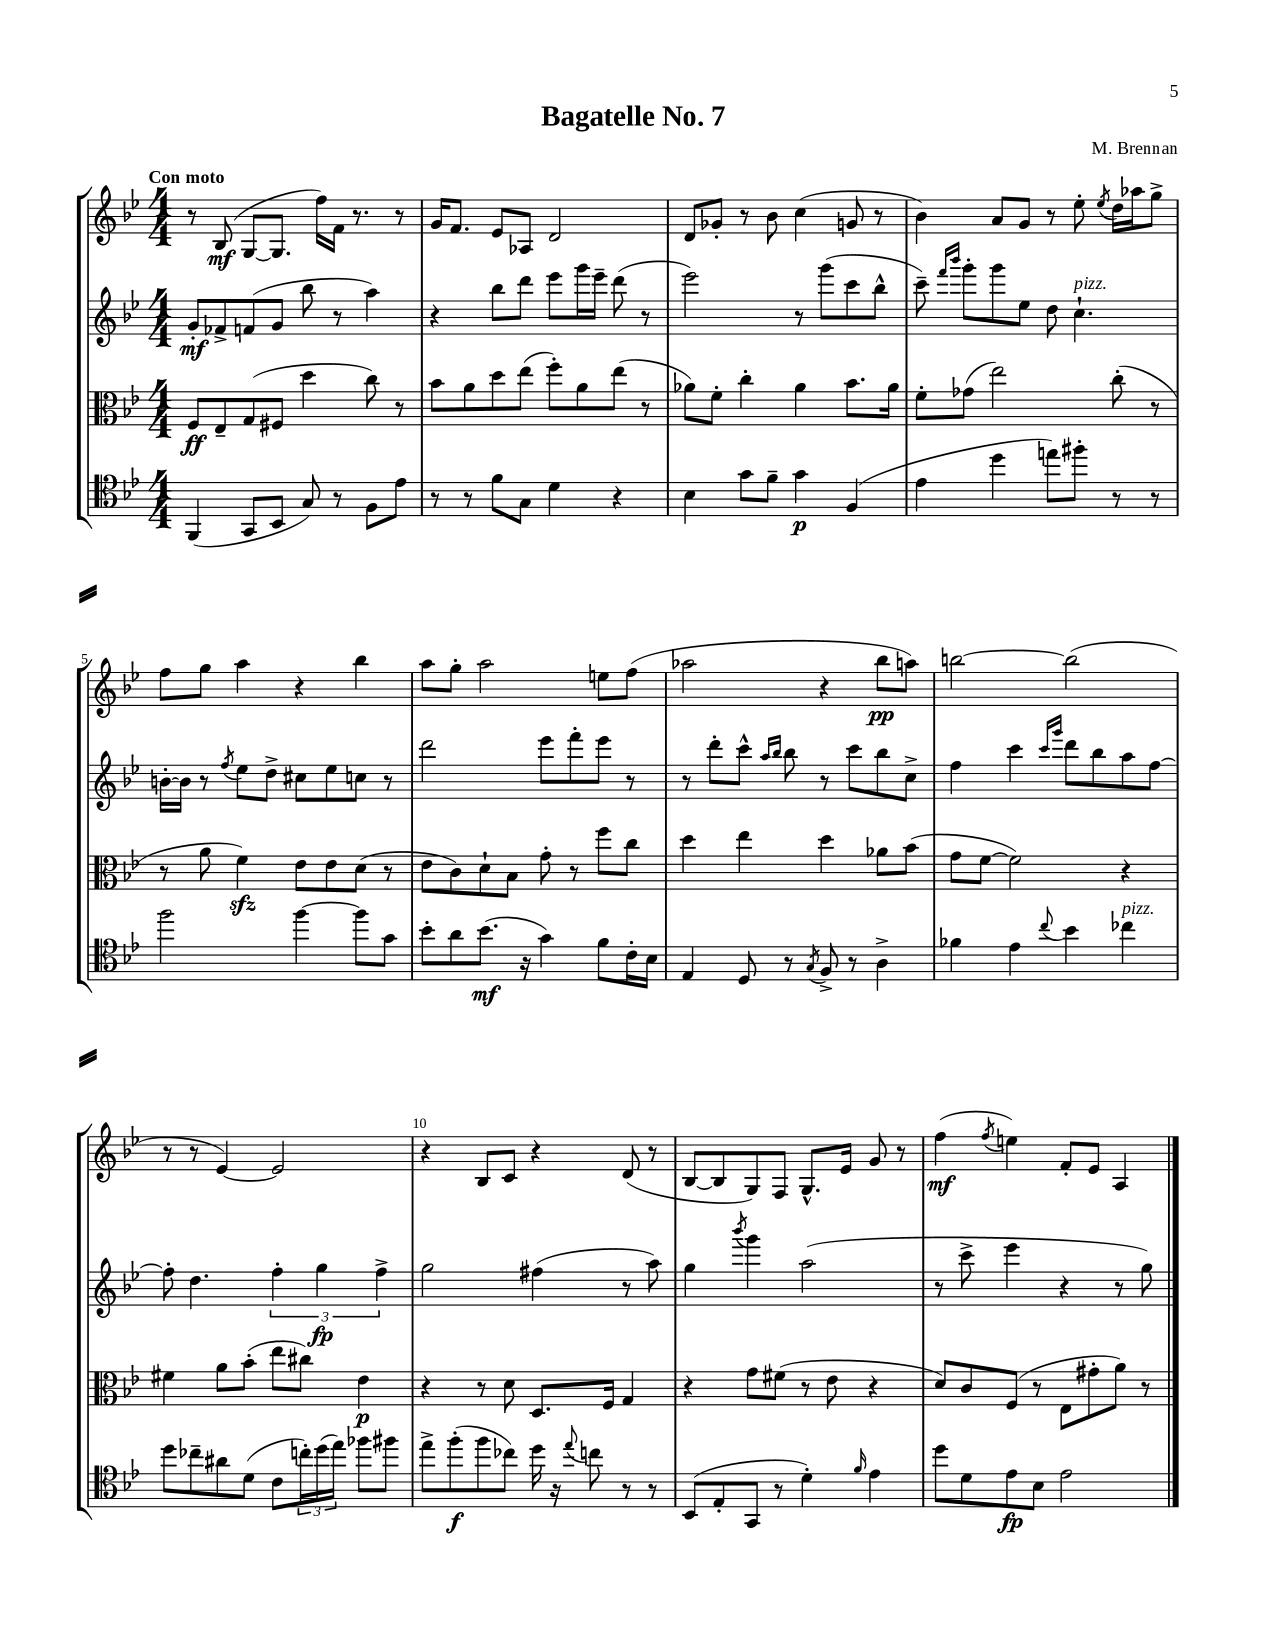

**kern	**dynam	**kern	**dynam	**kern	**dynam	**kern	**dynam
*part4	*part4	*part3	*part3	*part2	*part2	*part1	*part1
*staff4	*staff4	*staff3	*staff3	*staff2	*staff2	*staff1	*staff1
*clefC4	*	*clefC3	*	*clefG2	*	*clefG2	*
*k[b-e-]	*	*k[b-e-]	*	*k[b-e-]	*	*k[b-e-]	*
*M4/4	*	*M4/4	*	*M4/4	*	*M4/4	*
=1	=1	=1	=1	=1	=1	=1	=1
!	!	!	!	!	!	!LO:TX:a:B:t=Con moto	!
(4FF/	.	8F/L	ff	8g'/L	mf	8r	.
.	.	8E-~/	.	8f-X^/	.	(8B-/	mf
8GG/L	.	(8G/	.	(8fn/	.	[8G/L	.
8BB-/J	.	8F#X/J	.	8g/J	.	8.G/J]	.
8G/)	.	4dd\	.	8bb-\	.	.	.
.	.	.	.	.	.	16ff\LL)	.
8r	.	.	.	8r	.	16f\JJ	.
.	.	.	.	.	.	8.r	.
8F\L	.	8cc\)	.	4aa\)	.	.	.
8e-\J	.	8r	.	.	.	8r	.
=2	=2	=2	=2	=2	=2	=2	=2
8r	.	8b-\L	.	4r	.	16g/KL	.
.	.	.	.	.	.	8.f/J	.
8r	.	8a\	.	.	.	.	.
8f\L	.	8dd\	.	8bb-\L	.	8e-/L	.
8G\J	.	(8ee-\J	.	8ddd\J	.	8A-X/J	.
4d\	.	8ff'\L)	.	8eee-\L	.	2d/	.
.	.	8a\	.	16ggg\L	.	.	.
.	.	.	.	16eee-~\JJ	.	.	.
4r	.	(8ee-\J	.	(8ddd\	.	.	.
.	.	8r	.	8r	.	.	.
=3	=3	=3	=3	=3	=3	=3	=3
4B-\	.	8a-X\L)	.	2eee-\)	.	8d/L	.
.	.	8f'\J	.	.	.	8g-X'/J	.
8g\L	.	4cc'\	.	.	.	8r	.
8f~\J	.	.	.	.	.	8b-\	.
4g\	p	4a-\	.	8r	.	(4cc\	.
.	.	.	.	(8ggg\L	.	.	.
(4F/	.	8.b-\L	.	8ccc\	.	8gn/	.
.	.	.	.	8bb-^^\J	.	8r	.
.	.	16a-\Jk	.	.	.	.	.
=4	=4	=4	=4	=4	=4	=4	=4
4e-\	.	8f'\L	.	8ccc~\)	.	4b-\)	.
.	.	.	.	16qqfff/LL	.	.	.
.	.	.	.	16qqbbb-/JJ	.	.	.
.	.	(8g-X\J	.	8ggg'\L	.	.	.
4dd\	.	2ee-\)	.	8ggg\	.	8a/L	.
.	.	.	.	8ee-\J	.	8g/J	.
8een\L)	.	.	.	8dd\	.	8r	.
!	!	!	!	!LO:TX:a:i:t=pizz.	!	!	!
8ff#X'\J	.	.	.	4.cc`\	.	8ee-'\	.
.	.	.	.	.	.	8qee-/	.
8r	.	(8cc'\	.	.	.	16dd\LL	.
.	.	.	.	.	.	16aa-X\J	.
8r	.	8r	.	.	.	8gg^\J	.
!!LO:LB:g=z
=5	=5	=5	=5	=5	=5	=5	=5
2ff\	.	8r	.	[16bn'\LL	.	8ff\L	.
.	.	.	.	16b\JJ]	.	.	.
.	.	8a\	.	8r	.	8gg\J	.
.	.	.	.	8qff/	.	.	.
.	.	4fzz\)	.	8ee-\L	.	4aa\	.
.	.	.	.	8dd^\J	.	.	.
[4ff\	.	8e-\L	.	8cc#X\L	.	4r	.
.	.	8e-\	.	8ee-\	.	.	.
8ff\L]	.	(8d\J	.	8ccn\J	.	4bb-\	.
8g\J	.	8r	.	8r	.	.	.
=6	=6	=6	=6	=6	=6	=6	=6
8b-'\L	.	8e-\L	.	2ddd\	.	8aa\L	.
8a\	.	8c\)	.	.	.	8gg'\J	.
(8.b-\J	mf	8d`\	.	.	.	2aa\	.
.	.	8B-\J	.	.	.	.	.
16r	.	.	.	.	.	.	.
4g\)	.	8g'\	.	8eee-\L	.	.	.
.	.	8r	.	8fff'\	.	.	.
8f\L	.	8ff\L	.	8eee-\J	.	8een\L	.
16c'\L	.	8cc\J	.	8r	.	(8ff\J	.
16B-\JJ	.	.	.	.	.	.	.
=7	=7	=7	=7	=7	=7	=7	=7
4E-/	.	4dd\	.	8r	.	2aa-X\	.
.	.	.	.	8ddd'\L	.	.	.
8D/	.	4ee-\	.	8ccc^^\J	.	.	.
.	.	.	.	16qqaa/LL	.	.	.
.	.	.	.	16qqbb-/JJ	.	.	.
8r	.	.	.	8bb-\	.	.	.
8qG/	.	.	.	.	.	.	.
8F^/	.	4dd\	.	8r	.	4r	.
8r	.	.	.	8ccc\L	.	.	.
4A^\	.	8a-X\L	.	8bb-\	.	8bb-\L	pp
.	.	(8b-\J	.	8cc^\J	.	8aan\J)	.
=8	=8	=8	=8	=8	=8	=8	=8
4f-X\	.	8g\L	.	4ff\	.	[2bbn\	.
.	.	[8f\J	.	.	.	.	.
4e-\	.	2f\])	.	4ccc\	.	.	.
.	.	.	.	16qqccc/LL	.	.	.
8qqcc/	.	.	.	16qqggg/JJ	.	.	.
4b-\	.	.	.	8ddd\L	.	(2bb\]	.
.	.	.	.	8bb-\	.	.	.
!LO:TX:a:i:t=pizz.	!	!	!	!	!	!	!
4cc-X\	.	4r	.	8aa\	.	.	.
.	.	.	.	[8ff\J	.	.	.
!!LO:LB:g=z
=9	=9	=9	=9	=9	=9	=9	=9
8dd\L	.	4f#X\	.	8ff'\]	.	8r	.
8cc-X~\	.	.	.	4.dd\	.	8r	.
8a#X\	.	8a\L	.	.	.	[4e-/)	.
(8d\J	.	(8b-'\J	.	.	.	.	.
8c\L	.	8ee-\L	.	6ff'\	.	2e-/]	.
24ccn'\L)	.	8cc#X\J)	.	.	.	.	.
(24dd\	.	.	.	6gg\	fp	.	.
24ee-\JJ)	.	.	.	.	.	.	.
8ff-X\L	.	4e-\	p	.	.	.	.
.	.	.	.	6ff^\	.	.	.
8ff#X\J	.	.	.	.	.	.	.
=10	=10	=10	=10	=10	=10	=10	=10
8ee-^\L	.	4r	.	2gg\	.	4r	.
(8ff'\	f	.	.	.	.	.	.
8ff\	.	8r	.	.	.	8B-/L	.
8cc-X\J)	.	8d\	.	.	.	8c/J	.
16dd\	.	8.D/L	.	(4ff#X\	.	4r	.
16r	.	.	.	.	.	.	.
8qqee-/	.	.	.	.	.	.	.
8ccn\	.	.	.	.	.	.	.
.	.	16F/Jk	.	.	.	.	.
8r	.	4G/	.	8r	.	(8d/	.
8r	.	.	.	8aa\)	.	8r	.
=11	=11	=11	=11	=11	=11	=11	=11
(8BB-/L	.	4r	.	4gg\	.	[8B-/L	.
8E-'/	.	.	.	.	.	8B-/]	.
.	.	.	.	8qbbb-/	.	.	.
8GG/J	.	8g\L	.	4ggg\	.	8G/)	.
8r	.	(8f#X\J	.	.	.	8F/J	.
4d'\)	.	8r	.	(2aa\	.	8.G^^/L	.
.	.	8e-\	.	.	.	.	.
.	.	.	.	.	.	16e-/Jk	.
16qqf/	.	.	.	.	.	.	.
4e-\	.	4r	.	.	.	8g/	.
.	.	.	.	.	.	8r	.
=12	=12	=12	=12	=12	=12	=12	=12
8dd\L	.	8d/L)	.	8r	.	(4ff\	mf
8d\	.	8c/	.	8ccc^\	.	.	.
.	.	.	.	.	.	8qff/	.
8e-\	fp	(8F/J	.	4eee-\	.	4een\)	.
8B-\J	.	8r	.	.	.	.	.
2e-\	.	8E-\L	.	4r	.	8f'/L	.
.	.	8g#X'\	.	.	.	8e-/J	.
.	.	8a\J)	.	8r	.	4A/	.
.	.	8r	.	8gg\)	.	.	.
==	==	==	==	==	==	==	==
*-	*-	*-	*-	*-	*-	*-	*-
